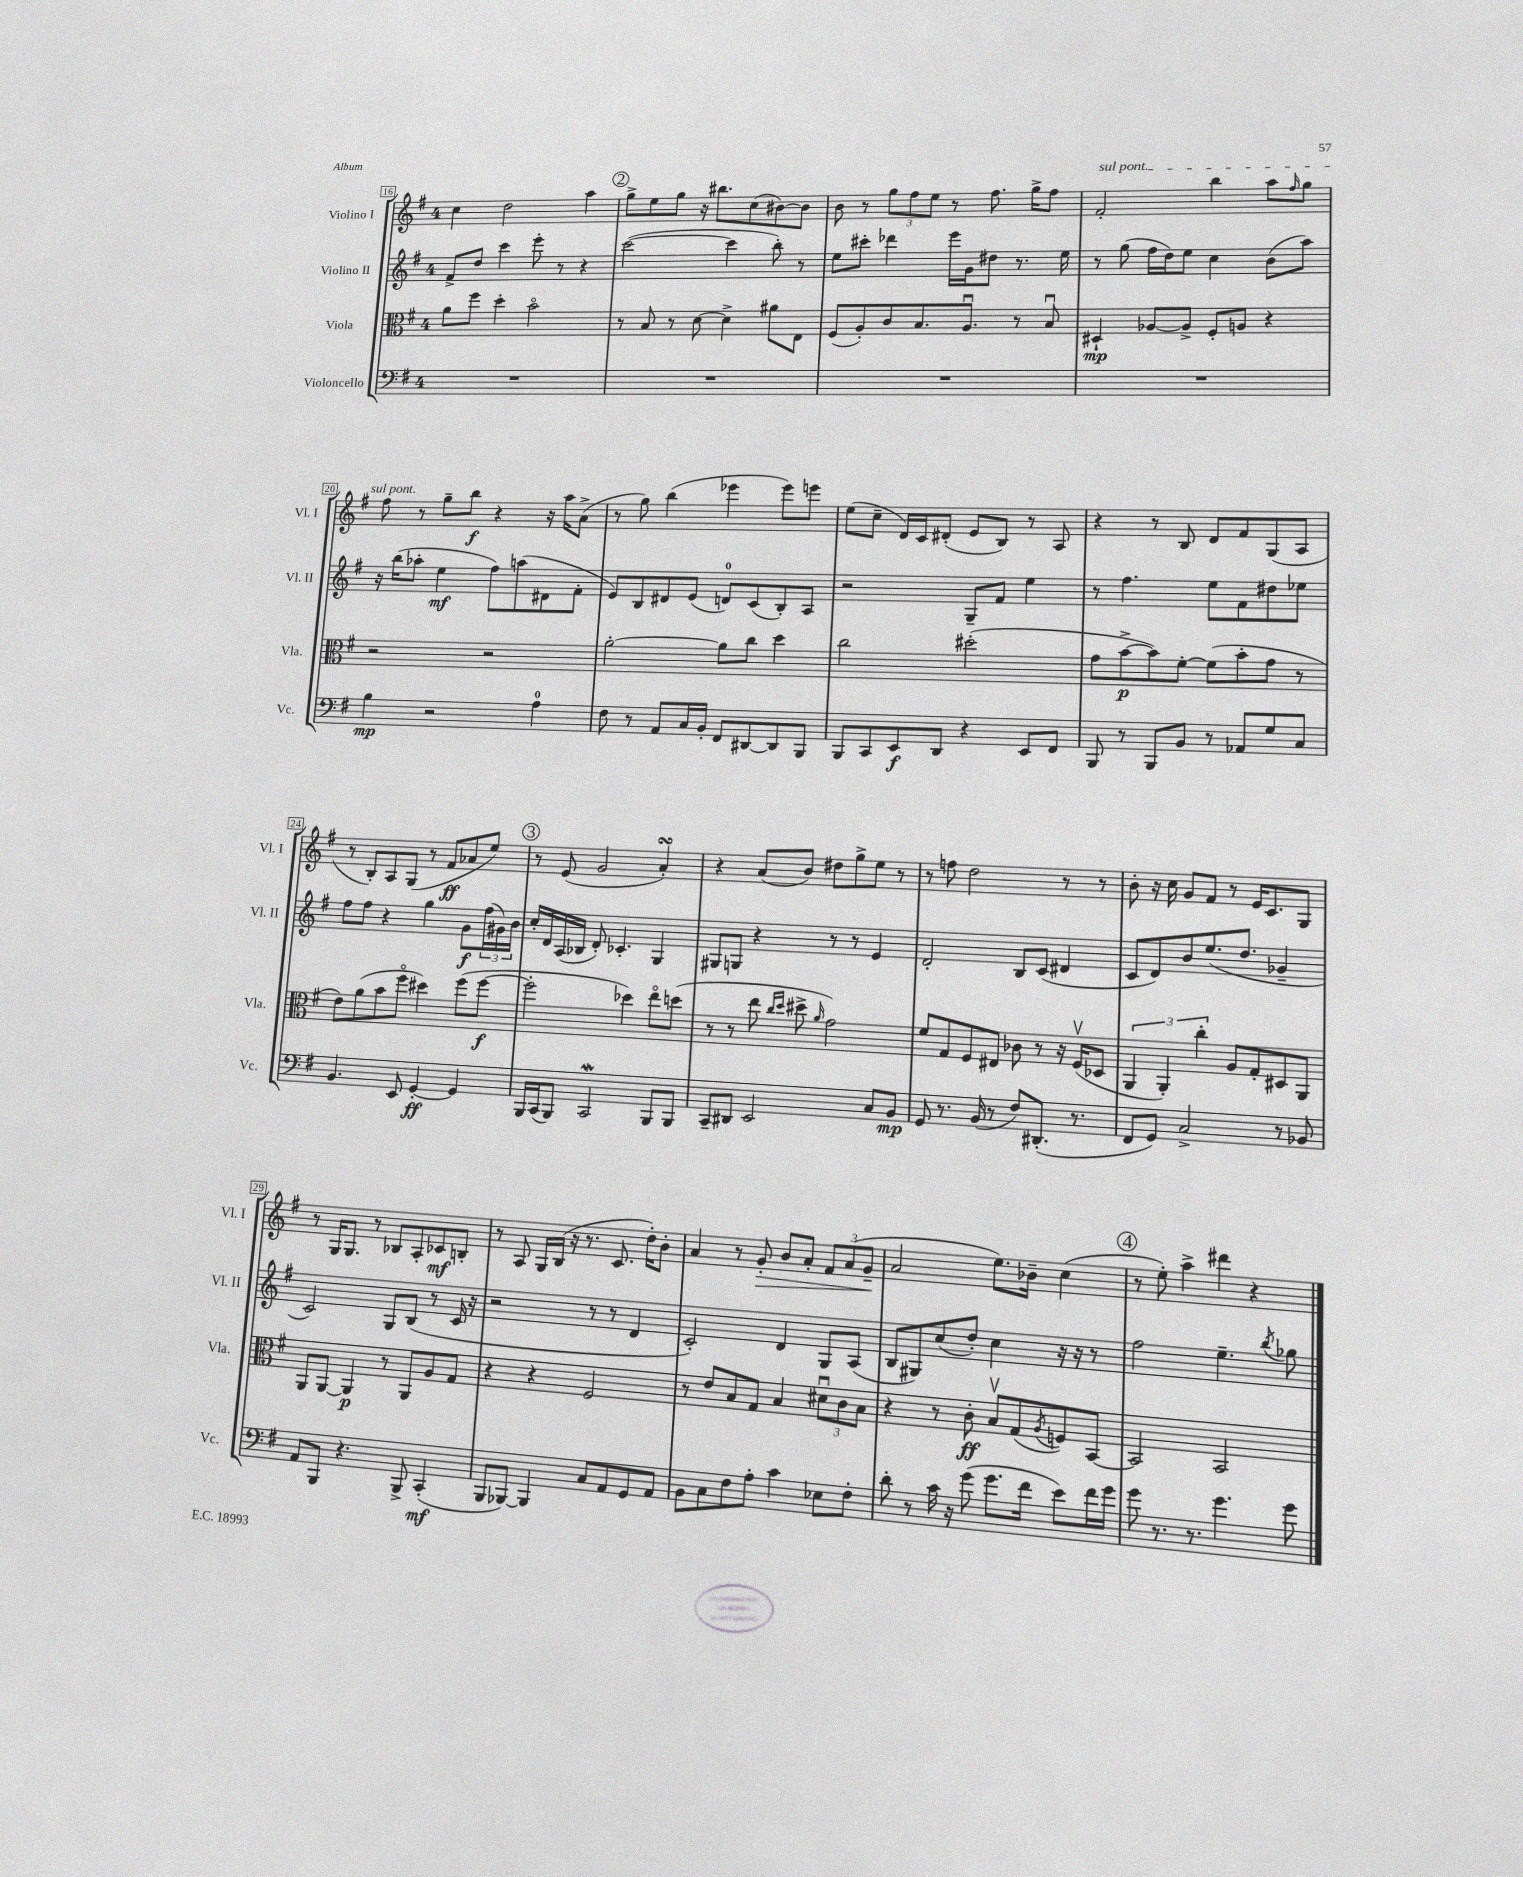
<<
\new StaffGroup <<
\new Staff = "s0" \with { instrumentName = "Violino I" shortInstrumentName = "Vl. I" } {
    \clef treble \key g \major \once \override Staff.TimeSignature.style = #'single-digit \time 4/4
    c''4 d''2 a''4 |
    \mark \markup { \circle "2" } g''8-> e''8 g''8 r16 bis''8. c''8( bis'8~) bis'8 |
    b'8 r8 \tuplet 3/2 { g''8 fis''8 e''8 } r8 fis''8. g''16-> fis''8 |
    \once \override TextSpanner.bound-details.left.text = \markup { \italic "sul pont." } fis'2-.\startTextSpan b''4 a''8 \grace { fis''16 } g''8 |
    fis''8\stopTextSpan r8 g''8-- b''8\f r4 r16 a''16 a'8->( |
    r8 g''8) b''4( ees'''4 ees'''8) e'''8 |
    e''8( c''8-- d'16) c'16 dis'8-.( e'8 b8) r8 a8 |
    r4 r8 b8 d'8 fis'8 g8( a8 |
    r8 b8-.) a8 g8( r8 fis'8\ff aes'8 e''8) |
    \mark \markup { \circle "3" } r8 e'8( g'2 a'4-.\turn) |
    r4 a'8( b'8) dis''8 g''8-> e''8 r8 |
    r8 f''8 d''2 r8 r8 |
    b'8-. r16 c''16 g'8 fis'8 r8 e'16 c'8. g8 |
    r8 g16 g8. r8 bes8 a8-. ces'8\mf b8-. |
    r8 a8 g16 b16( r16 r8. c'8. d''16-.) b'8-. |
    a'4 r8 g'8-.\> b'8 a'8-. \tuplet 3/2 { fis'8 a'8( g'8--\! } |
    a'2 e''8.) bes'16-- c''4( |
    \mark \markup { \circle "4" } r8 e''8-.) a''4-> dis'''4 r4 \bar "|." |
}
\new Staff = "s1" \with { instrumentName = "Violino II" shortInstrumentName = "Vl. II" } {
    \clef treble \key g \major \once \override Staff.TimeSignature.style = #'single-digit \time 4/4
    fis'8-> d''8 c'''4 e'''8-. r8 r4 |
    \mark \markup { \circle "2" } c'''2~( c'''4 b''8-.) r8 |
    e''8 cis'''8-. des'''4 e'''16 g'16 dis''8 r8. e''16 |
    r8 g''8( fis''16 d''16) e''8 c''4 b'8( a''8) |
    r16 b''16( aes''8-. e''4\mf fis''8) a''8( dis'8 fis'8-. |
    e'8) b8 dis'8 e'8( d'8-0) c'8( b8-.) a8 |
    r2 g8-- fis'8 e''4 |
    r8 fis''4. e''8 fis'8 dis''8 ees''8 |
    fis''8 fis''8 r4 g''4 g'8\f \tuplet 3/2 { fis''16( gis'16) b'16 } |
    \mark \markup { \circle "3" } c''16-. d'16 a16( bes16 d'8-.) ces'4.-. g4 |
    gis8 g8 r4 r8 r8 e'4 |
    d'2-. b8 c'8( dis'4 |
    c'8 d'8) b'8 e''8.( d''8. ges'4-- |
    c'2) g8 b8( r8 c'16 r16 |
    r2 r8 r8 d'4 |
    c'2-.) d'4 g8 a8( |
    b8 gis8) c''8( d''8-.) c''4 r16 r16 r8 |
    \mark \markup { \circle "4" } fis''2 e''4.-- \acciaccatura { b''8 } ges''8 \bar "|." |
}
\new Staff = "s2" \with { instrumentName = "Viola" shortInstrumentName = "Vla." } {
    \clef alto \key g \major \once \override Staff.TimeSignature.style = #'single-digit \time 4/4
    a'8 fis''8 d''4-. b'2\flageolet |
    \mark \markup { \circle "2" } r8 b8 r8 d'8~ d'4-> ais'8 e8 |
    fis8( a8-.) c'8 b8. a8.\downbow r8 b8\downbow |
    dis4-!\mp aes8~ aes8-> fis8-. a8 r4 |
    r2 r2 |
    a'2~-. a'8 c''8 d''4 |
    c''2 dis''2-.( |
    g'8 b'8~->\p b'8) fis'8~-. fis'8( b'8-. g'8 r8 |
    e'8) a'8( b'8 fis''8\flageolet dis''4) fis''8( fis''8~\f |
    \mark \markup { \circle "3" } fis''2-. des''4) e''8\flageolet d''8( |
    r8 r8 e''8 \grace { c''16 d''16 } dis''8-> \grace { a'16 } g'2) |
    fis'8 g8 fis8 eis8 ces'8 r8 r16 fis16\upbow( des8 |
    \tuplet 3/2 { a,4 a,4-.) c''4-. } a8 g8-. dis8 a,8 |
    a,8 a,8~ a,4\p r8 a,8 a8 g8 |
    r4 r4 fis2 |
    r8 e'8 b8 g8 b4 \tuplet 3/2 { dis'8\downbow c'8 b8 } |
    r4 r8 c'8-.\ff b8\upbow g8( \acciaccatura { a8 } f8) b,8~ |
    \mark \markup { \circle "4" } b,2 b,2 \bar "|." |
}
\new Staff = "s3" \with { instrumentName = "Violoncello" shortInstrumentName = "Vc." } {
    \clef bass \key g \major \once \override Staff.TimeSignature.style = #'single-digit \time 4/4
    R1 |
    \mark \markup { \circle "2" } R1 |
    R1 |
    R1 |
    b4\mp r2 a4-0 |
    fis8 r8 a,8 c16 b,16-. fis,8 dis,8~ dis,8 b,,8 |
    b,,8 c,8 e,8\f d,8 r4 e,8 fis,8 |
    b,,8 r8 b,,8 b,8 r8 aes,8 g8 c8 |
    b,4. e,8 g,4~-.\ff g,4 |
    \mark \markup { \circle "3" } b,,16 c,16( b,,8) c,2\mordent b,,8 b,,8 |
    c,8-- dis,8 e,2 c8 b,8\mp |
    g,8 r8. b,16( r8 fis8) dis,8.-.( r8. |
    fis,8 g,8) c2-> r8 bes,8 |
    a,8 b,,8 r4. b,,8-> c,4-.\mf( |
    b,,8 bes,,8~) bes,,4 c8 a,8 g,8 a,8 |
    b,8 c8 fis8 a8-. c'4 ees8 fis8-. |
    d'8-. r8 c'16 r16 g'8( g'8. fis'16 e'8) fis'16 g'16 |
    \mark \markup { \circle "4" } g'8 r8. r8. g'4. g'8 \bar "|." |
}
>>
>>
\layout { \context { \Score currentBarNumber = #16 \override BarNumber.stencil = #(make-stencil-boxer 0.1 0.3 ly:text-interface::print) } }
